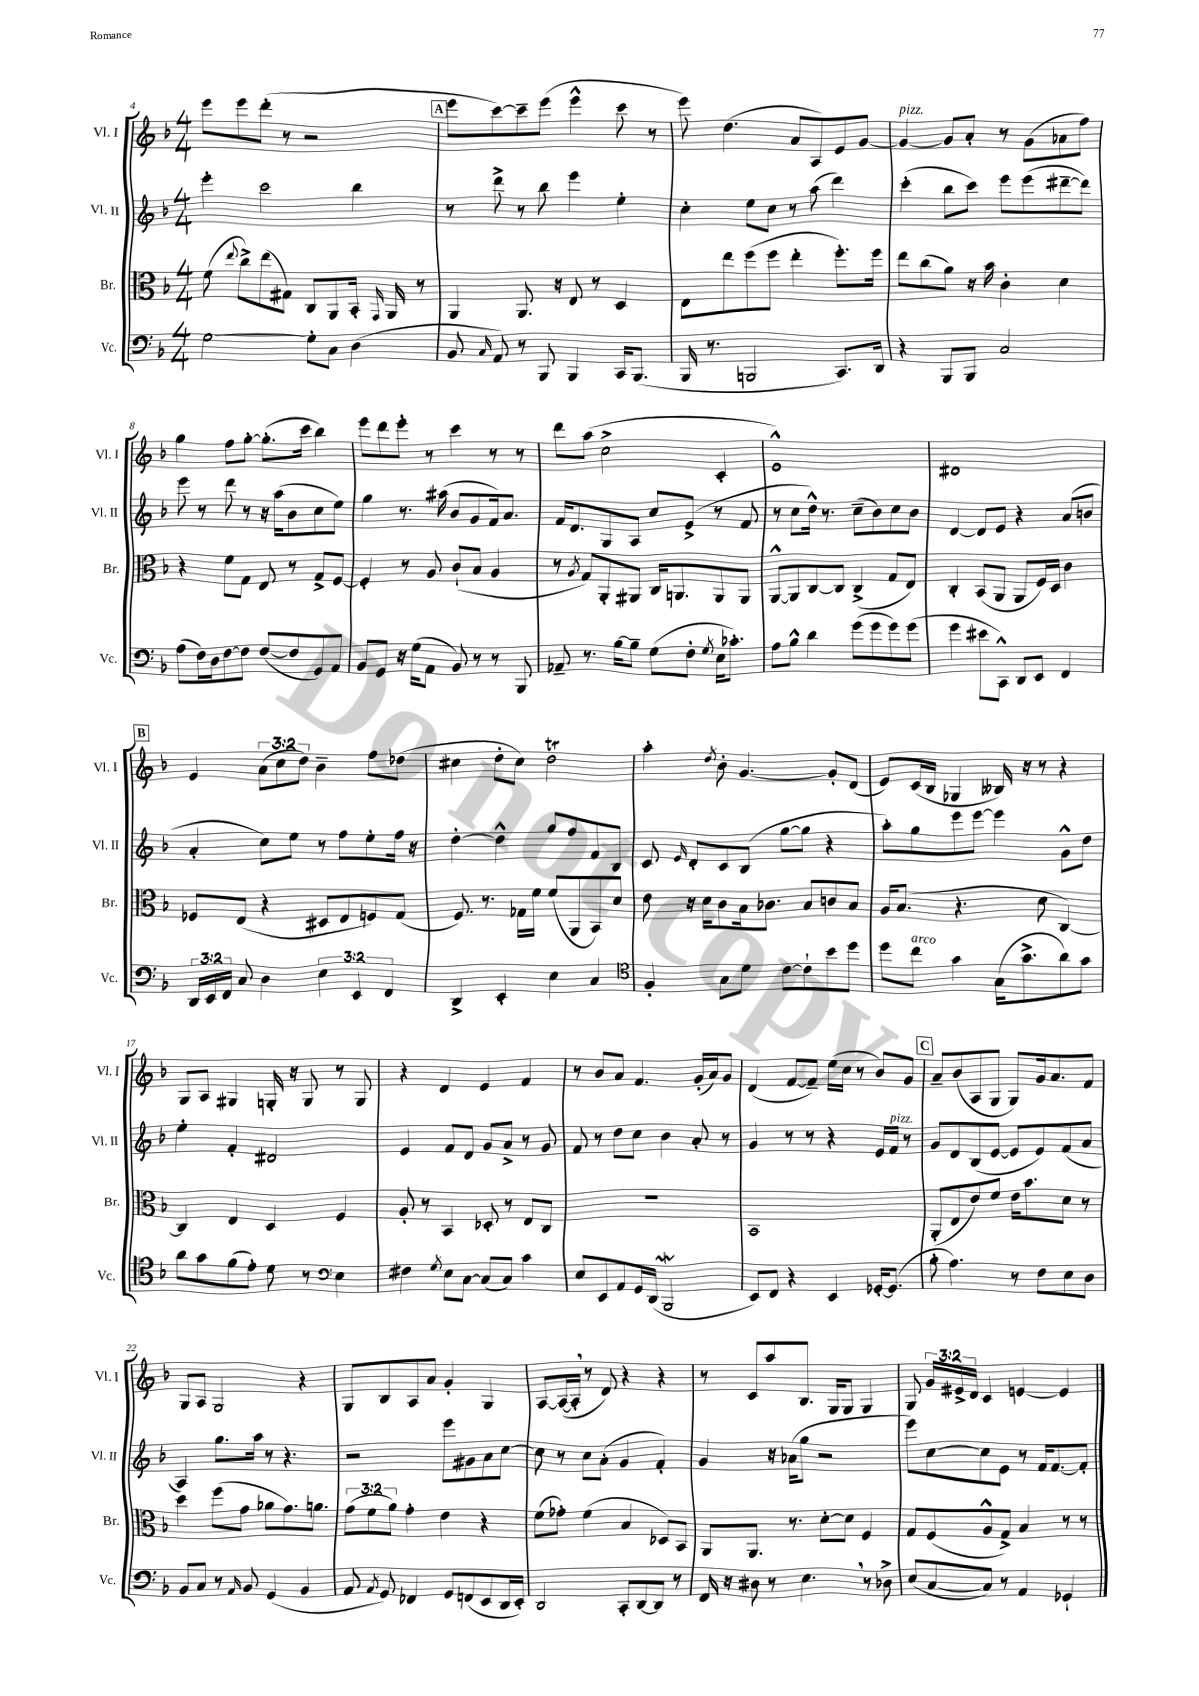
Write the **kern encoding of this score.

**kern	**kern	**kern	**kern
*staff4	*staff3	*staff2	*staff1
*clefF4	*clefC3	*clefG2	*clefG2
*k[b-]	*k[b-]	*k[b-]	*k[b-]
*M4/4	*M4/4	*M4/4	*M4/4
[2G\	(8f\	4eee'\	8eee\L
.	8qqee/	.	.
.	8cc^\L)	.	8eee\
.	(8ee\	2ccc\	(8ddd'\J
.	8G#\J)	.	8r
8G'\]L	8C/L	.	2r
8C\J	8AA/	.	.
(4D\	16BB-'/Jk	4bb-\	.
.	16qqGG/	.	.
.	16AA/	.	.
.	8r	.	.
=	=	=	=
8BB-/	4AA/	8r	8eee\L
16qqC/	.	.	.
8AA/)	.	8ddd^\	[8ccc\)
8r	8.AA/	8r	8ccc~\]
8BBB-/	.	8bb-\	(8eee\J
.	16r	.	.
4BBB-/	8E/	4eee\	4eee^^\
.	8r	.	.
16CC/LK	4D/	4ee'\	8ccc\
(8.BBB-/J	.	.	.
.	.	.	8r
=	=	=	=
16BBB-/	8E\L	4cc'\	8eee\)
8.r	.	.	.
.	8ee\	.	(4.dd\
2BBB/	(8ff\	8ee\L	.
.	8ff\J	8cc\J	.
.	4ee'\	8r	8a/L
.	.	(8aa\	8A/)
8.CC/L)	8.ff'\L)	4ddd\)	8e/
.	.	.	[8g/J
16DD/Jk	16ff\Jk	.	.
=	=	=	=
4r	8ee\L	(4ccc'\	4g/_
.	(8cc\	.	.
8BBB-/L	8a\J)	8bb-\L	8g/]L
8BBB-/J	16r	8ccc\J)	8a'/J
.	16b-\	.	.
2C/	4c'\	8eee\L	8r
.	.	(8eee\	(8g\L
.	4d\	[8ddd#~\	8a-\
.	.	8ddd#\]J)	8ff\J)
=	=	=	=
(8A\L	4r	8eee\	4gg\
16F\L)	.	8r	.
16D\J	.	.	.
[8F\	8f\L	8ddd\	8ff\L
8F\]J	8G\J	8r	[8gg'\J
([8F/L	8E/	16r	(8.gg'\]L
.	.	(16aa\LK	.
8F/]	8r	8b-\	.
.	.	.	16ccc\Jk
8GG/)	8G^/L	8cc\	4bb-\)
8AA/J	[8F/J	8ee\J)	.
=	=	=	=
8BB-/L	4F'/]	4gg\	8eee\L
8GG/J	.	.	8ddd\
16r	8r	8.r	8eee'\J
(16G\LK	.	.	.
8AA\J	8A/	.	8r
.	.	(16aa#\	.
8BB-/)	(8c`/L	8b-/L	4ccc\
8r	8B-/J	8g/	.
8r	4A/	16f/k)	8r
.	.	8.a/J	.
8BBB-/	.	.	8r
=	=	=	=
8AA-~/	8r	16f/LK	8ddd\L
.	.	8.d/	.
.	8qA/	.	.
8.r	8G/L)	.	(8aa\J
.	8AA'/	8G/	2cc^\
[16B-\LK	.	.	.
8B-~\]J	8AA#/J	8A/J	.
(8G\L	16C/LK	8cc/L	.
.	8.AA/	.	.
8F'\J	.	(8e^/J	.
8qG/	.	.	.
16E\LK	8AA/	8r	4c'/
8.c-'\J)	.	.	.
.	8AA/J	8f/	.
=	=	=	=
8A\L	[8AA^^/L	8r	1e^^)
8B-^^\J	8AA/]	8cc\L	.
4d\	[8C/	16dd^^\Jk)	.
.	.	8.r	.
.	8C/]J	.	.
(8g\L	(4C^/	(8cc~\L	.
8g\	.	8b-\)	.
8g\)	8G/L	8cc\	.
(8g\J	8E/J)	8b-\J	.
=	=	=	=
4g\	4C'/	[4d/	1d#
8e#\L	(8BB-/L	8d/]L	.
8CC^^\J)	8AA/J	8e/J	.
8DD/L	8AA/L	4r	.
8EE/J	16F/L)	.	.
.	16D/JJ	.	.
4FF/	4c\	(8a/L	.
.	.	8b/J	.
=	=	=	=
24DD/LL	8F-/L	4a'/	4e/
24EE/	.	.	.
24FF/JJ	.	.	.
8C/	(8E/J	.	.
4D\	4r	8cc\L)	(12a\L
.	.	.	12cc\
.	.	8ee\J	.
.	.	.	12dd\J)
6E\	8D#/L	8r	4b-~\
.	8E/	8ff\L	.
6EE/	.	.	.
.	8F/)	8ee'\	8ff\L
6FF/	.	.	.
.	(8G/J	16ff\Jk	(8dd-\J
.	.	16r	.
=	=	=	=
4DD^/	8.F/)	[4dd'\	4cc#\
.	8.r	.	.
4EE'/	.	4dd^^\]	8dd'\L
.	16G-\LL	.	8cc#\J)
.	16f\JJ	.	.
4E\	(8f/L	8gg/L	2dd\
.	8AA/	8ff/	.
4C/	8BB-/)	8f/	.
.	8d/J	8B-/J	.
=	=	=	=
*clefC4	*	*	*
4F'/	8e\	8c/	4aa'\
.	.	16qqe/	.
.	16r	8d'/L	.
.	16d\LK	.	.
.	.	.	8qdd/
8G\L	8c\	8c/	8b-'\
8d\J	16B-\k	(8B-/J	[4.g/
.	8.c-\J	.	.
[8c\L	.	[8gg\L	.
8c`\]	8B-/L	8gg\]J	.
8b-\	8c/	4r	8g'/]L
8dd\J	8B-/J	.	(8d/J
=	=	=	=
8dd\L	16A/LK	8aa'\L)	8e/L)
.	(8.B-/J	.	.
8cc\J	.	8gg\	(16c/L
.	.	.	16B-/JJ
4g\	4.r	8eee\	4G-/
.	.	[8eee\J	.
(16G\LK	.	4eee\]	16B--/)
8.g^\	.	.	16r
.	8d\	.	8r
8a\)	[4C/)	8g^^\L	4r
8g\J	.	8dd\J	.
=	=	=	=
8a\L	4C/]	4ee'\	8G/L
8g\	.	.	8A/J
(8f\	4E/	4f'/	4G#/
8e'\J)	.	.	.
8d\	4D/	2d#/	16G'/
.	.	.	16r
8r	.	.	8G/
*clefF4	*	*	*
4E\	4F/	.	8r
.	.	.	8G/
=	=	=	=
4F#\	8A'/	4e/	4r
.	8r	.	.
8qG/	.	.	.
8E\L	4BB-/	8f/L	4d/
[8C\J	.	8d/J	.
(8C/]L	8D-'/	8g/L	4e/
8C/J)	8r	8a^/J	.
4c\	8E/L	8r	4f/
.	8C/J	8g/	.
=	=	=	=
8E/L	1r	8f/	8r
8EE/	.	8r	8b-/L
8AA/	.	8dd\L	8a/J
16GG/L	.	8cc\J	4.f/
(16DD/JJ	.	.	.
2BBB-/	.	4b-\	.
.	.	8a'/	(16g'/LL
.	.	.	16a/J)
.	.	8r	8g/J
=	=	=	=
8EE/L)	1BB-	4g/	(4d/
8FF/J	.	.	.
4r	.	8r	[8f/L
.	.	8r	8f~/]J)
4EE/	.	4r	(16ee\LL
.	.	.	16cc\JJ
.	.	.	8r
[16GG-'/LK	.	16e/LL	8b-/L)
(8.GG-/]J	.	16f/JJ	.
.	.	8r	8g/J
=	=	=	=
8B-'\	(8AA'/L	8g/L	8a~/L
4.A\)	8E/	8d/	(8b-/
.	8e/)	(8B-/	8A/
.	8f/J	[8e/J	8G/J
8r	16e\LK	8e/]L	8G/L)
.	8.b-\	.	.
8F\L	.	8e/)	16g/k
.	.	.	8.a/
8E\	8d\J	(8f/	.
8D\J	8r	8a/J	8f/J
=	=	=	=
8BB-/L	4dd\	4A/)	8G/L
8C/J	.	.	8A/J
8r	(8ff\L	8.gg\L	2G/
16qqAA/	.	.	.
8BB-/	8g\J	.	.
.	.	16aa\Jk	.
(4GG/	8a-\L	8r	.
.	8.g\)	4.r	.
4BB-/	.	.	4r
.	8.a\J	.	.
=	=	=	=
8AA/	(12g\L	2r	8G/L
.	12f\	.	.
8qAA/	.	.	.
8GG/)	.	.	8B-/
.	12a\J)	.	.
4FF-/	4g'\	.	8A/
.	.	.	8a/J
8GG/L	4e\	8eee\L	4g'/
(8FF/	.	8g#\	.
8EE/	4r	8a\	4G/
16DD/L	.	[8cc\J	.
16EE'/JJ)	.	.	.
=	=	=	=
2DD/	(8f\L	8cc\]	[8A/L
.	8g-'\J)	8r	(16A/_L
.	.	.	16A'/]JJ
.	(4f\	8cc\L	8r
.	.	(8a'\J	8d/)
8CC'/L	4B-/	4g/	4r
[8DD/	.	.	.
8DD/]J	8D-/L)	4f'/)	4r
8r	8BB-/J	.	.
=	=	=	=
16FF/	8AA/L	4g/	8r
16r	.	.	.
8D#\	8.AA/J	.	8c/L
8r	.	16r	8aa/
.	8.r	(16a-\LK	.
4.E\	.	8gg\J	8.B-/J
.	[8d'\L	2r	.
.	.	.	16G/LK
.	8d\]J	.	8G/J
8r	4F/	.	4G/
8D-^\	.	.	.
=	=	=	=
(8E/L	8G/L	8eee\L)	8G/
[8C/	(8F/	[8cc\	24g/LL
.	.	.	24e#^/
.	.	.	24d/JJ
8C/]J)	8A^^/	8cc\]	4c/
8r	8G^/J)	8e\J	.
4AA/	4B-/	8r	[4e/
.	.	16f/LK	.
.	.	[8.f/	.
4GG-`/	8r	.	4e/]
.	8r	8f'/]J	.
==	==	==	==
*-	*-	*-	*-
